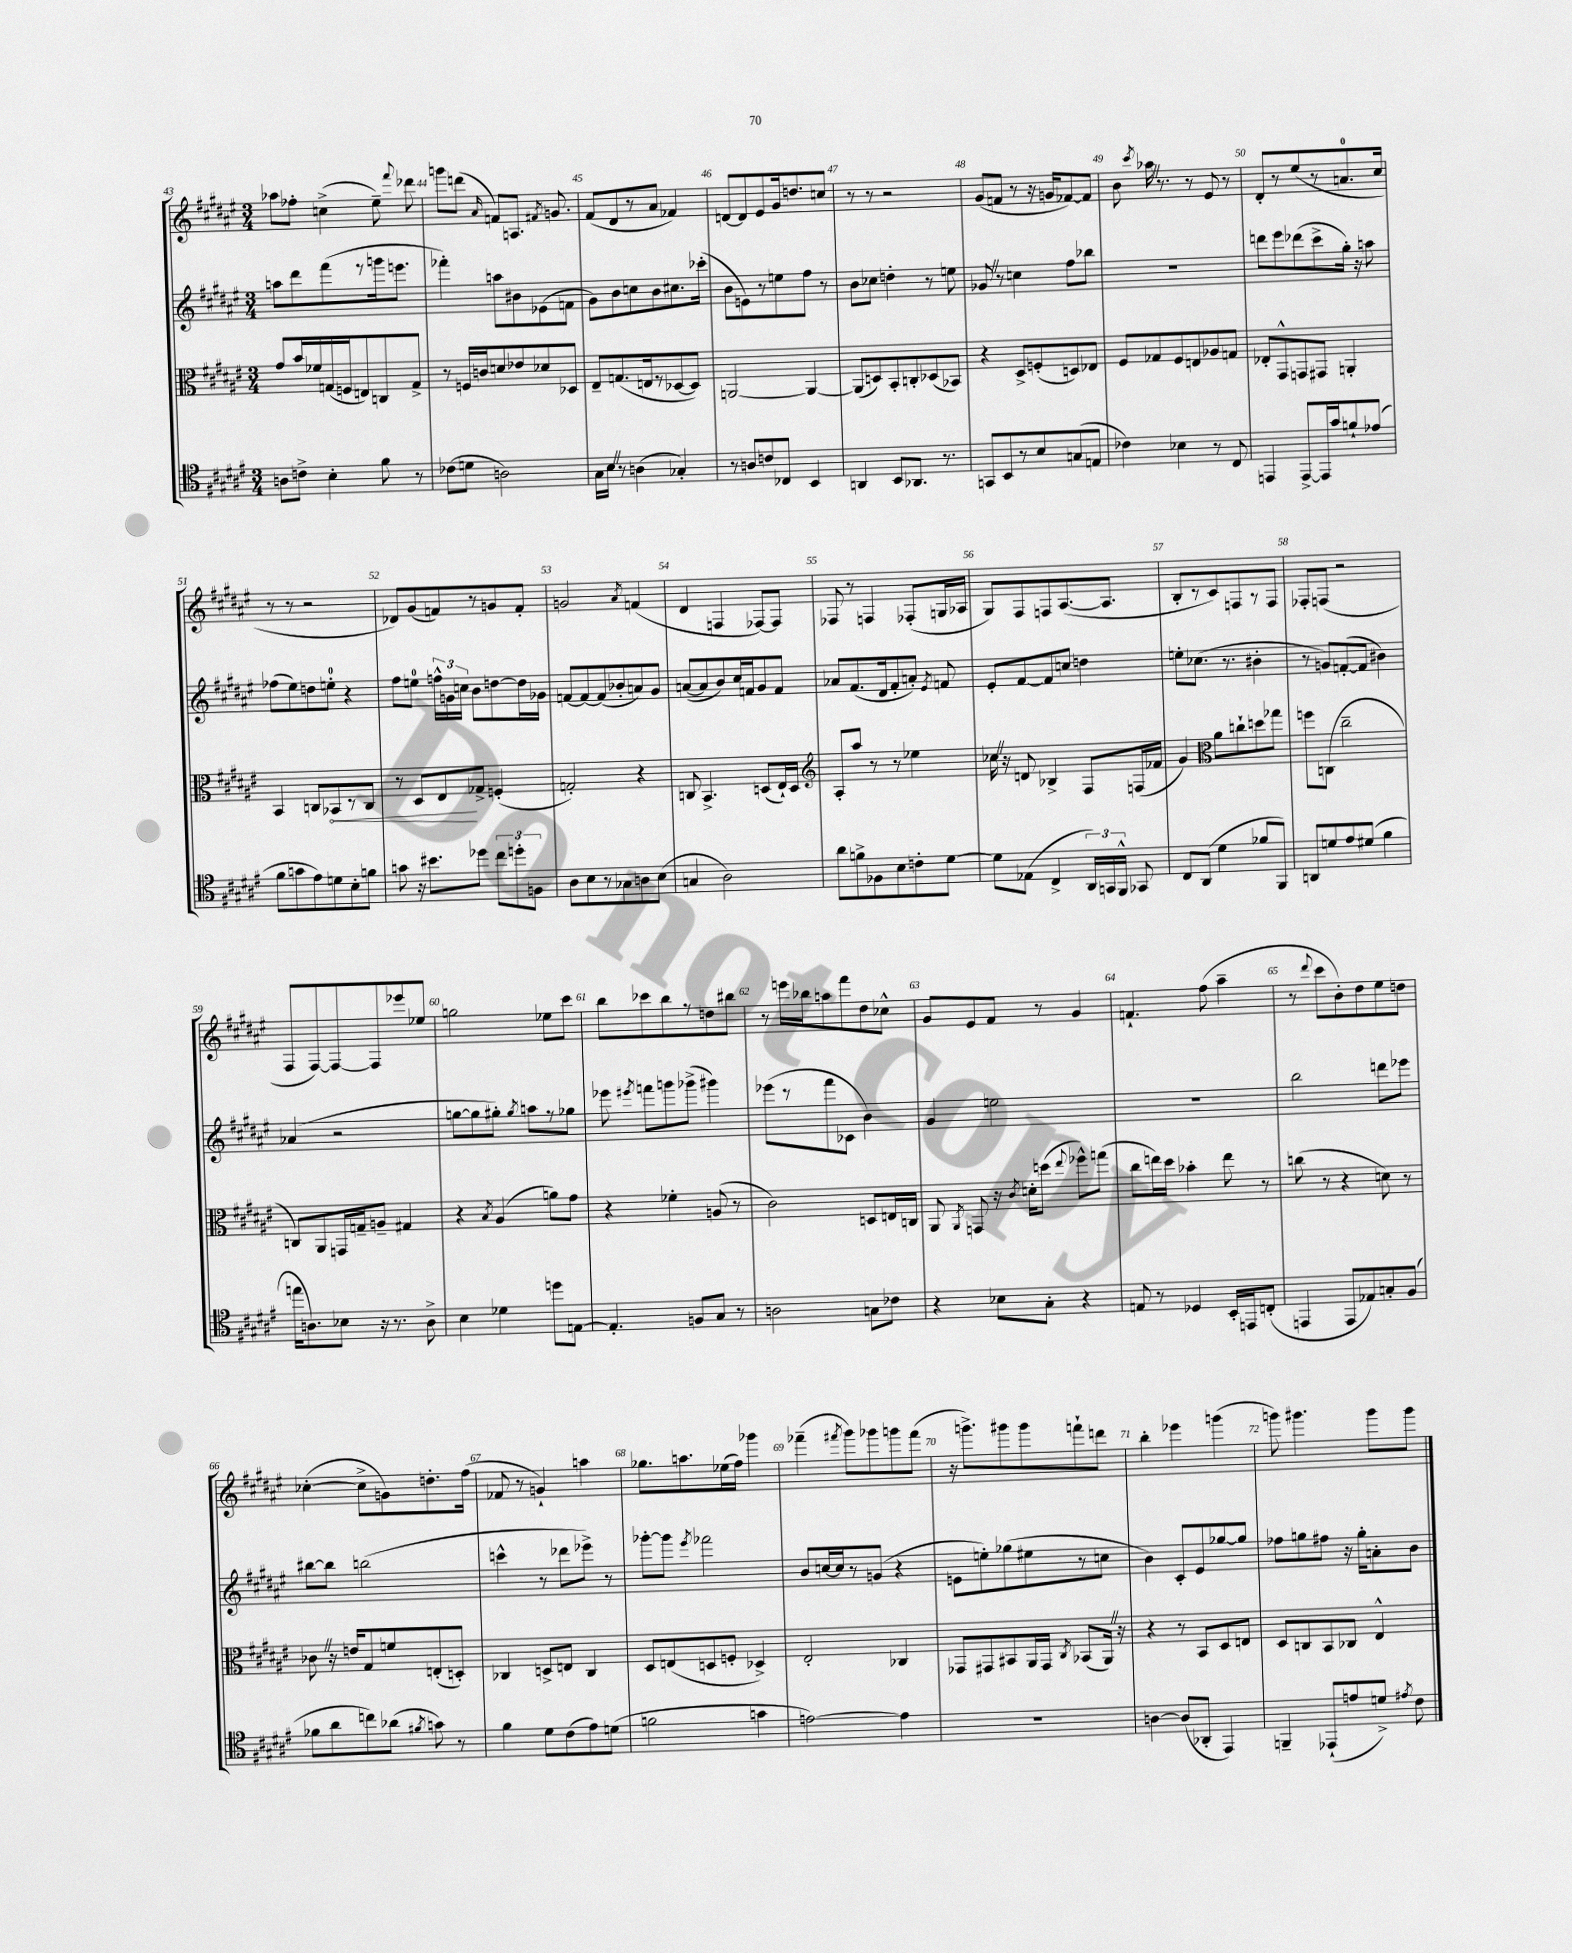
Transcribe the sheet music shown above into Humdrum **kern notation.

**kern	**kern	**dynam	**kern	**kern
*part4	*part3	*part3	*part2	*part1
*staff4	*staff3	*staff3	*staff2	*staff1
*clefC4	*clefC3	*	*clefG2	*clefG2
*k[f#c#g#d#a#e#]	*k[f#c#g#d#a#e#]	*	*k[f#c#g#d#a#e#]	*k[f#c#g#d#a#e#]
*M3/4	*M3/4	*	*M3/4	*M3/4
=43	=43	=43	=43	=43
8An\L	8g#/L	.	8aan\L	8aa-X\L
8cn^\J	16b/L	.	8ddd#\	8ff-X'\J
.	16f-X/	.	.	.
4B'\	(16Gn/	.	(8fff#\	(4ccn^\
.	16Fn/J	.	.	.
.	8En/)	.	8r	.
8f#\	8Cn/	.	16gggn\k	8ee#~\)
.	.	.	8.eeen\J	.
.	.	.	.	8qqfff#/
8r	8G^/J	.	.	8ddd-X\
=44	=44	=44	=44	=44
(8c-X\L	8r	.	4fff-X'\)	8gggn\L
8dn\J	16Fn/LL	.	.	(8dddn\J
.	16cn/J	.	.	.
.	.	.	.	16qqa#/
2An\)	8dn/	.	8aan\L	8fn/L)
.	8e-X/	.	8b#X\	8.An/J
.	8d-X/	.	(8e-X\	.
.	.	.	.	8qf#X/
.	.	.	.	8.gn/
.	8D-X/J	.	8fn\J	.
=45	=45	=45	=45	=45
16G#\LL	8E#~/L	.	8g#\L)	(8f#/L
16BZ\JJ	.	.	.	.
8r	(8.Gn/	.	8b\	8d#/
(4An\	.	.	8ccn\	8r
.	16En/k	.	.	.
.	8r	.	8b\	8a#/J
4G-X'/)	[8D-X/	.	8.cc#X\	4f-X/)
.	8D-/J])	.	.	.
.	.	.	(16ccc-X'\Jk	.
=46	=46	=46	=46	=46
8r	[2AAn/	.	8b\L	[8dn/L
8An/L	.	.	8en\)	8d/]
8cn/	.	.	8r	8e#/
8C-X/J	.	.	8een\	16g#/k
.	.	.	.	8.ddn/
4BB/	4AA/_	.	8ff#\J	.
.	.	.	8r	8ccn/J
=47	=47	=47	=47	=47
4AAn/	(8AA/L]	.	8b\L	8r
.	8Dn/)	.	8cc-X\J	8r
8BB/L	8BB'/	.	4ddn'\	2r
8.AA-X/J	8Cn'/	.	.	.
.	(8D-X/	.	8r	.
8.r	.	.	.	.
.	8BB-X/J)	.	8een\	.
=48	=48	=48	=48	=48
8GGn/L	4r	.	8g-XZ/	(8g#/L
8BB/	.	.	8r	8fn/J
8r	8D#^/L	.	4ccn\	8r
8B/	(8Fn'/	.	.	16r
.	.	.	.	16gn/KL
(8Gn/	8Dn/)	.	8ff#\L	[8f-X/)
8En/J	8E-X/J	.	8bb-X\J	8f-/J]
=49	=49	=49	=49	=49
4c-X\)	8F#/L	.	2.r	8b\
.	.	.	.	8qccc#/
.	8G-X/	.	.	16aa-XZ\
.	.	.	.	8.r
4B-X\	8F#/	.	.	.
.	8En/	.	.	8r
8r	8A-X/	.	.	8e#/
8C#/	8Gn/J	.	.	8r
=50	=50	=50	=50	=50
4EEn/	8E-X'/L	.	8dddn\L	8d#'/L
.	8GG#^^/	.	8eee#\	8r
[8EE^/L	8GGn/	.	(8ddd-X\	(8ee#/
16EE/L]	8GG#X/J	.	8ccc#^\	8r
16g#/J	.	.	.	.
8fn`/	4AAn'/	.	16gg#'\Jk)	8.an/
.	.	.	16r	.
(8e-X/J	.	.	8aan\	.
.	.	.	.	16cc#/Jk
!!LO:LB:g=z
=51	=51	=51	=51	=51
8f#\L	4BB/	.	(8ff-X\L	8r
8gn\	.	.	8ee#\)	8r
8e#\)	8Cn/L	.	8ddn\	2r
!	!	!LO:HP:b	!	!
8dn\	8BB-X/	<	8een'\J	.
8B'\	8r	.	4r	.
8fn\J	8C/J	.	.	.
=52	=52	=52	=52	=52
8gn\	8r	.	8ff#\L	8d-X/L)
16r	8D#/L	.	8een\J	(8g#/
8.b#X\L	.	.	.	.
.	8E#/	.	24ffn^^\LL	8fn/)
.	.	.	24gn\	.
.	.	.	24ccn\JJ	.
8dd-X\J	8G-X^/J	[	8b\L	8r
12cc#\L	(4Fn'/	.	[8ddn\	8gn/
12ddn'\	.	.	.	.
.	.	.	16dd\L]	8f'/J
12Fn\J	.	.	.	.
.	.	.	16g-X\JJ	.
=53	=53	=53	=53	=53
8A#\L	2Gn'/)	.	[8fn/L	2gn/
8B\	.	.	8f/_	.
8r	.	.	(8f/]	.
8G-X\	.	.	8b-X'/	.
.	.	.	.	8qa#/
8An\	4r	.	8an/)	(4fn/
(8B\J	.	.	8g#/J	.
=54	=54	=54	=54	=54
4Gn/	8Cn/	.	([8an/L	4d#/
.	4.BB^/	.	8a/]	.
2A#\)	.	.	8b/)	4Fn/
.	.	.	16cc#/L	.
.	.	.	16fn/J	.
.	(8Dn/L	.	8g#/	[8F-X/L)
.	16E#`/L)	.	8f/J	8F-/J]
.	16D/JJ	.	.	.
=55	=55	=55	=55	=55
*	*clefG2	*	*	*
8a#\L	8A#'/L	.	8a-X/L	8F-X/
8fn^\	8aa#/J	.	(8.f#/	8r
8F-X\	8r	.	.	4Fn/
.	.	.	16d#/k	.
8B\	8r	.	8f#'/	.
8cn'\	4ee-X\	.	8an'/J)	(8F-X'/L
.	.	.	8qe#/	.
[8d#\J	.	.	8fn/	16Gn/L
.	.	.	.	16A-X/JJ
=56	=56	=56	=56	=56
8d#\L]	16cc-XZ\	.	8e#'/L	8G#/L)
.	16r	.	.	.
(8E-X\J	8dn/	.	[8f#/	8F#/
4C#^/	4B-X^/	.	8f#/]	8Fn/
.	.	.	8ccn/J	([8.A#/
24AA#/LL)	8F#/L	.	4ddn\	.
24GGn/	.	.	.	.
.	.	.	.	8.A#/J]
24FF#^^/JJ	.	.	.	.
8GG-X/	(16Fn/L	.	.	.
.	16f-X/JJ	.	.	.
=57	=57	=57	=57	=57
8C#/L	4g#/)	.	8een'\L	8B'/L
(8AA#/J	.	.	(8.cc-X\J	8r
*	*clefC3	*	*	*
4d#\	8a#\L	.	.	8c#/)
.	.	.	8.r	.
.	8ccn`\	.	.	8Fn/
8f-X/L	8ddn\	.	4b#X'\	8r
8FF#/J)	8gg-X\J	.	.	8F/J
=58	=58	=58	=58	=58
8AAn/L	8ffn\L	.	8r	8F-X'/L
8dn/	(8Cn\J	.	8gn/L)	(8Fn/J
8e#/	2cc#~\	.	([8fn'/	2r
(8d#X/J	.	.	8f/J]	.
4f#\	.	.	4b#X\)	.
!!LO:LB:g=z
=59	=59	=59	=59	=59
16een\KL	8Cn/L)	.	(4a-X/	8F#/L
8.An\)	.	.	.	.
.	8AA#/	.	.	[8F#/)
8B-X\J	16GGn/L	.	2r	8F#/_
.	16Gn~/J	.	.	.
16r	8An~/J	.	.	8F#/]
8.r	.	.	.	.
.	4G#X/	.	.	8eee-X/
8A^\	.	.	.	8ee-X/J
=60	=60	=60	=60	=60
4B\	4r	.	[8ggn\L	2ggn\
.	.	.	8gg\]	.
.	8qB/	.	.	.
4d-X\	(4A#/	.	8gg#X'\J)	.
.	.	.	8qgg#/	.
.	.	.	8aan\L	.
8ddn\L	8an\L)	.	8r	8ee-X\L
[8En\J	8g#\J	.	8gg-X\J	8ccc#\J
=61	=61	=61	=61	=61
4.E'/]	4r	.	8eee-X\	8bb\L
.	.	.	8qeee#X/	.
.	.	.	8fffn\L	8ccc-X\
.	4f-X'\	.	8gggn\	8bb\
8Fn/L	.	.	(8ggg-X^\J	8r
8G#/J	(8An/	.	4ggg#X\)	8ddn\
8r	8r	.	.	8bb#X\J
=62	=62	=62	=62	=62
2An\	2c#\)	.	(8eee-X\L	8r
.	.	.	8r	16eeen\LL
.	.	.	.	16bb-X\J
.	.	.	8fff#\	8aan\
.	.	.	8c-X\J	8fff#\
8Gn\L	8Dn/L	.	4b\)	8dd#\
8c-X\J	16En/L	.	.	8cc-X^^\J
.	16Cn/JJ	.	.	.
=63	=63	=63	=63	=63
4r	8AA#/	.	4g#/	8g#/L
.	8qAA#/	.	.	.
.	8GGn/	.	.	8e#/
8B-X\L	16r	.	2een\	8f#/J
.	8qc#/	.	.	.
.	16dn'\KL	.	.	.
8G#'\J	(8ddn\J	.	.	8r
.	8qqee#/	.	.	.
4r	8ff-X^^\L)	.	.	4g#/
.	(8ggn\J	.	.	.
=64	=64	=64	=64	=64
8En/	8cc#\L	.	2.r	4.fn`/
8r	16een\L)	.	.	.
.	16dd#\JJ	.	.	.
4D-X/	4b-X'\	.	.	.
.	.	.	.	(8ff#\
16BB'/LL	8ee\	.	.	4aa#~\
16EEn/J	.	.	.	.
(8Cn'/J	8r	.	.	.
=65	=65	=65	=65	=65
4EEn/	(8ccn\	.	2bb\	8r
.	.	.	.	8qqddd#/
.	8r	.	.	8ccc#\L
8EE/L	4r	.	.	8b'\)
8E-X/)	.	.	.	8dd#\
8Gn'/	8dn\)	.	8dddn\L	8ee#\
(8F#/J	8r	.	8eee-X\J	8ddn\J
!!LO:LB:g=z
=66	=66	=66	=66	=66
8f-X\L	8c-XZ\	.	[8bb#X\L	([4cc-X'\
8a#\	16r	.	8bb#\J]	.
.	16en/KL	.	.	.
8ccn\)	8G#/	.	(2bbn\	8cc-^\L]
(8a-X\J	8fn/	.	.	8gn\)
8qf#X/	.	.	.	.
8gn\)	(8En'/	.	.	8.ddn'\
8r	8Dn'/J)	.	.	.
.	.	.	.	(16ff#\Jk
=67	=67	=67	=67	=67
4f#\	4C-X/	.	4cccn^^\	8f-X/
.	.	.	.	8r
8d#\L	8Dn^/L	.	8r	4gn`/)
(8c#\	8En/J	.	8ddd-X\L	.
8e#\)	4C-/	.	8eee-X^\J)	4aan\
(8dn\J	.	.	8r	.
=68	=68	=68	=68	=68
2fn\	8D#/L	.	[8ggg-X'\L	8.gg-X\L
.	(8En/	.	8ggg-\J]	.
.	.	.	.	8.aan\
.	.	.	8qeee#/	.
.	8Dn/	.	2fff-X\	.
.	8Fn'/J	.	.	(16ee-X\L
.	.	.	.	16ff#\JJ)
4gn\	4D-X^/)	.	.	4ggg-X\
=69	=69	=69	=69	=69
[2en\)	2E#'/	.	8b/L	(4fff-X~\
.	.	.	[16ccn/L	.
.	.	.	16cc/J]	.
.	.	.	.	8qfff#X/
.	.	.	8r	8ggg#\L)
.	.	.	(8gn/J	8ggg-X\
4e\]	4C-X/	.	4r	8gggn\
.	.	.	.	(8fff#\J
=70	=70	=70	=70	=70
2.r	8GG-X/L	.	8en\L	16r
.	.	.	.	8.gggn^\L)
.	8GG#X/	.	8een'\)	.
.	8BB#X/	.	(8gg-X\	8ggg#X\
.	16AA#/L	.	8ee#X\	8ggg#\
.	16GG#/JJ	.	.	.
.	8qC#/	.	.	.
.	(8BB-X/L	.	8r	8fffn`\
.	16AA#Z/Jk)	.	8ccn\J	8dddn\J
.	16r	.	.	.
=71	=71	=71	=71	=71
[4An\	4r	.	4b\)	4bb'\
(8A/L]	8r	.	8c#'/L	4eee-X\
8AA-X'/J	8BB/L	.	8e#/	.
4EE#/)	8D#/	.	[8gg-X/	(4gggn\
.	8En/J	.	8gg-/J]	.
=72	=72	=72	=72	=72
4FFn~/	8D#/L	.	8ff-X\L	8gggn\)
.	8Cn/	.	8ggn\	4.ggg#X\
(8EE-X`/L	8BB/	.	8ff#X\J	.
8en/	8C-X/J	.	16r	.
.	.	.	16gg'\KL	.
8dn^/J)	4E#^^/	.	8an'\	8ggg#\L
8qe#X/	.	.	.	.
8c#\	.	.	8b\J	8ggg#\J
==	==	==	==	==
*-	*-	*-	*-	*-
